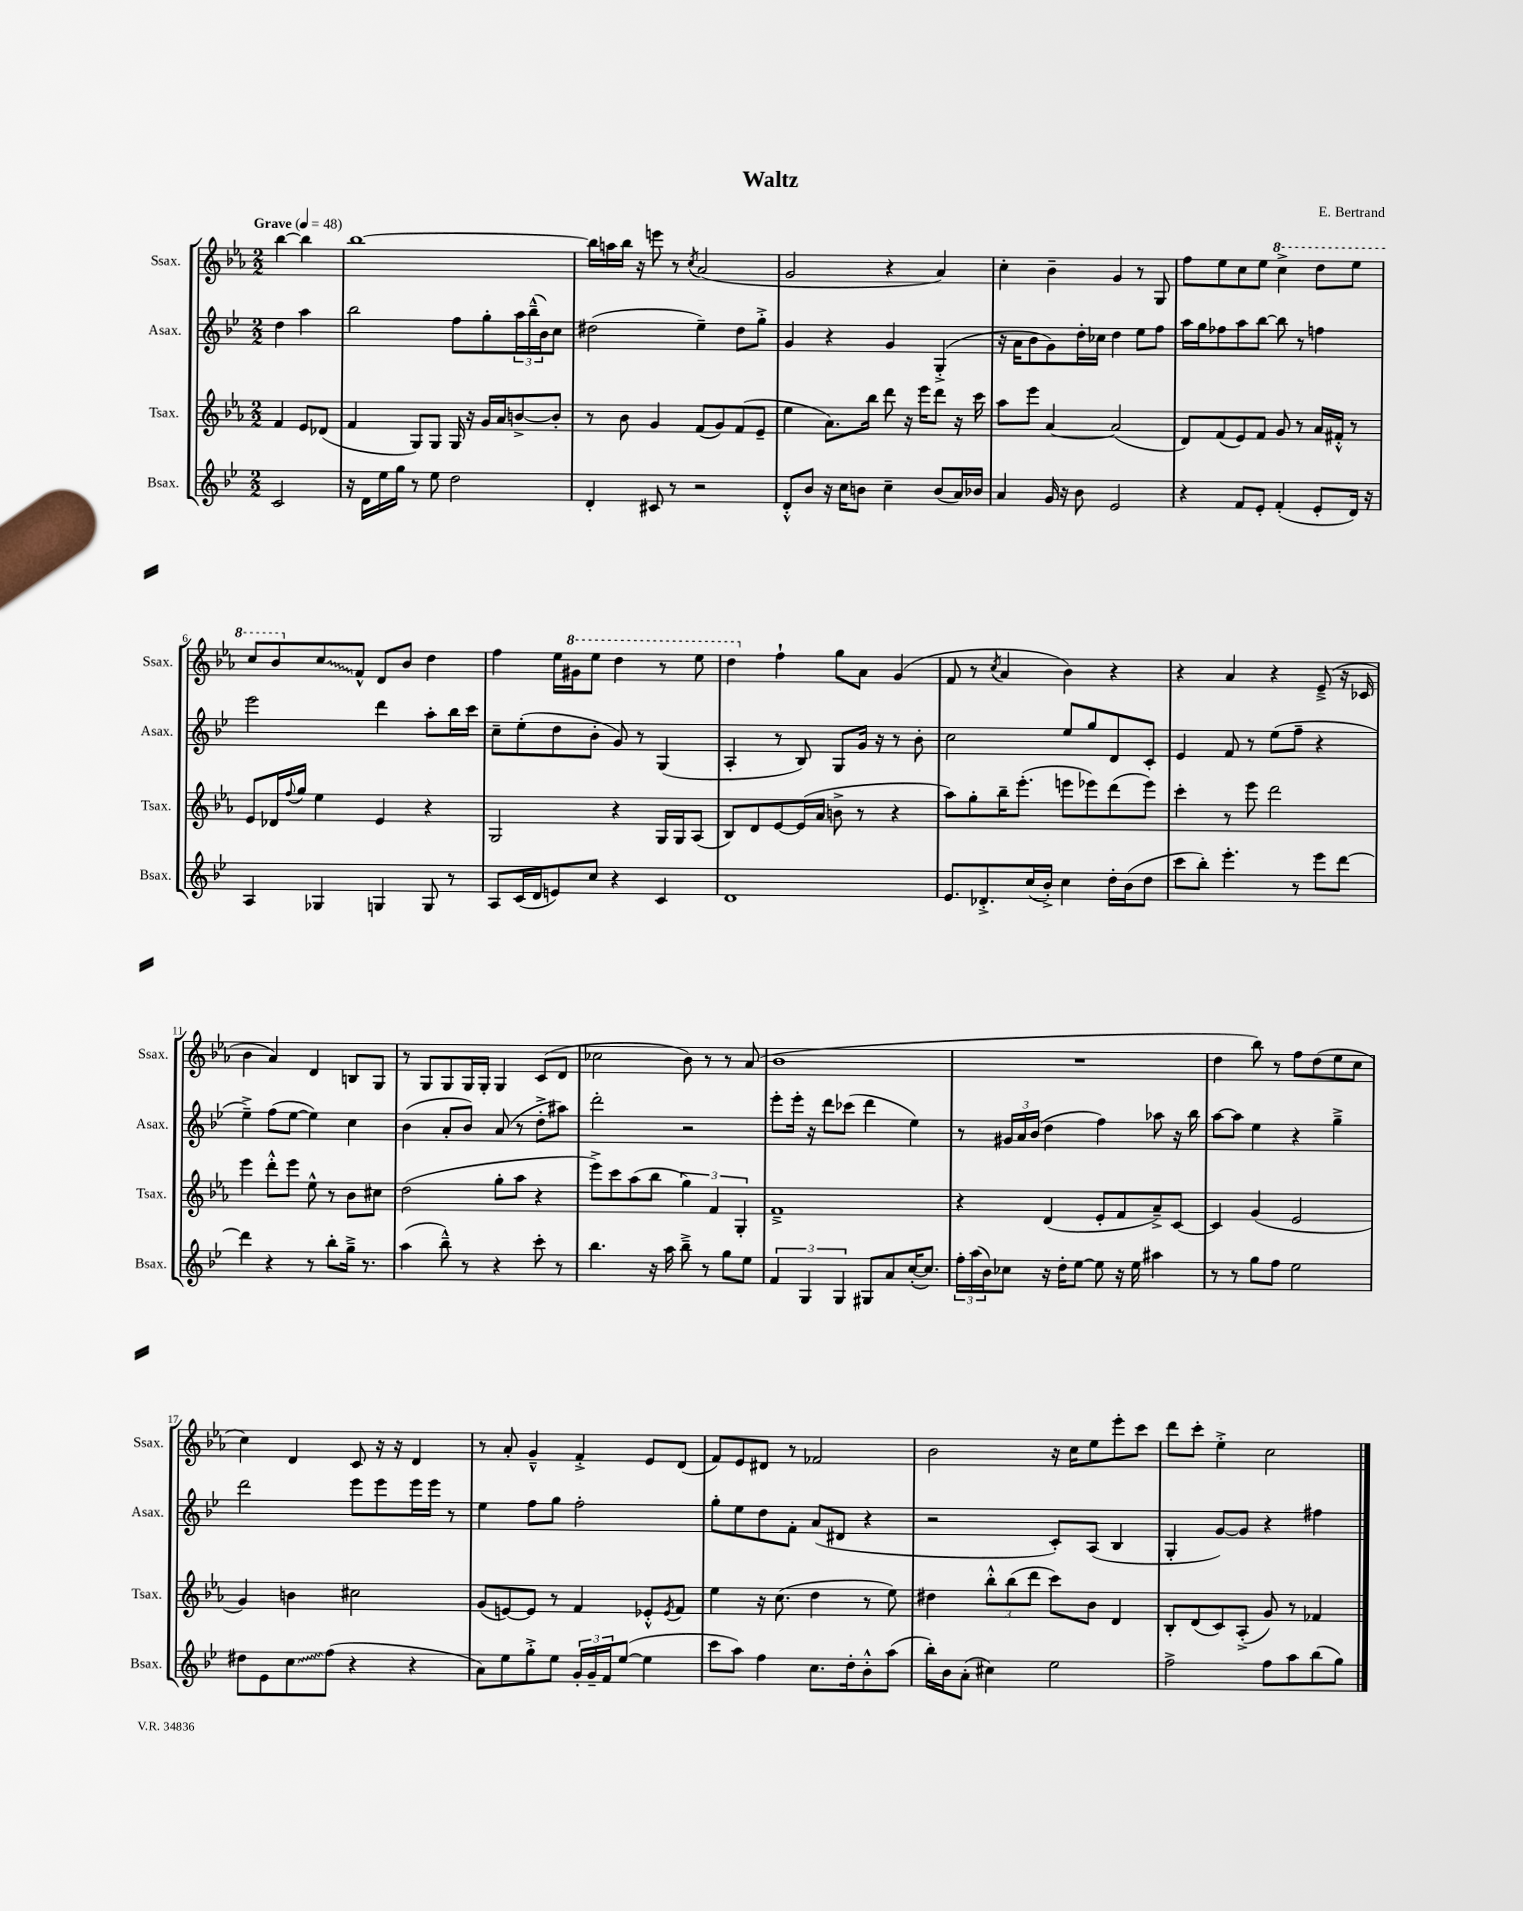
\header { title = "Waltz" composer = "E. Bertrand" }
<<
\new StaffGroup <<
\new Staff = "s0" \with { instrumentName = "Ssax." shortInstrumentName = "Ssax." } {
    \clef treble \key ees \major \numericTimeSignature \time 2/2 \partial 2 \tempo "Grave" 4 = 48
    bes''4~ bes''4 |
    bes''1~ |
    bes''16 a''16 bes''16 r16 e'''8 r8 \acciaccatura { c''8 } aes'2( |
    g'2 r4 aes'4) |
    c''4-. bes'4-- g'4 r8 g8 |
    f''8 ees''8 c''8 ees''8 \ottava #1 c'''4-> d'''8 ees'''8 |
    c'''8 bes''8 \ottava #0 \once \override Glissando.style = #'zigzag c''8\glissando f'8-^ d'8 bes'8 d''4 |
    f''4 ees''16 \ottava #1 gis''16 ees'''8 d'''4 r8 ees'''8 |
    d'''4 \ottava #0 f''4-! g''8 aes'8 g'4( |
    f'8 r8 \acciaccatura { c''8 } aes'4 bes'4) r4 |
    r4 aes'4 r4 ees'8--->( r16 ces'16 |
    bes'4 aes'4) d'4 b8 g8 |
    r8 g8 g8 g16 g16-. g4 c'8( d'8 |
    ces''2 bes'8) r8 r8 aes'8( |
    bes'1 |
    R1 |
    d''4 bes''8) r8 f''8 d''8( ees''8 c''8 |
    c''4) d'4 c'8 r16 r16 d'4 |
    r8 aes'8-. g'4---^ f'4-.-> ees'8 d'8( |
    f'8) ees'8 dis'8 r8 fes'2 |
    bes'2 r16 c''16 ees''8 ees'''8-. c'''8 |
    d'''8 c'''8-. ees''4-.-> c''2 \bar "|." |
}
\new Staff = "s1" \with { instrumentName = "Asax." shortInstrumentName = "Asax." } {
    \clef treble \key bes \major \numericTimeSignature \time 2/2 \partial 2
    d''4 a''4 |
    bes''2 f''8 g''8-. \tuplet 3/2 { a''16 bes''16---^( bes'16) } c''8 |
    dis''2( ees''4--) dis''8 g''8-.-> |
    g'4 r4 g'4 g4-.->( |
    r16 a'16 bes'8 g'8) d''16-. ces''16 d''4 ees''8 f''8 |
    a''16 g''16 fes''8 a''8 bes''8~ bes''8 r8 f''4 |
    ees'''2 d'''4 a''8-. bes''16 c'''16 |
    c''8-- ees''8-.( d''8 bes'8-. g'8) r8 g4( |
    a4-. r8 bes8) g8 g'16 r16 r8 bes'8-. |
    c''2 ees''8 g''8 d'8 c'8-. |
    ees'4 f'8 r8 ees''8( f''8-- r4 |
    ees''4--->) f''8( ees''8~ ees''4) c''4 |
    bes'4( a'8-. bes'8) a'8( r8 d''8-.-> ais''8) |
    d'''2-. r2 |
    ees'''8-. ees'''16-. r16 d'''8 ces'''8( d'''4 ees''4) |
    r8 \tuplet 3/2 { gis'16 a'16 bes'16( } d''4 f''4) aes''8 r16 bes''16 |
    a''8~ a''8 ees''4 r4 g''4---> |
    d'''2 ees'''8 ees'''8 ees'''16 ees'''16 r8 |
    ees''4 f''8 g''8 f''2-. |
    g''8-. ees''8 d''8 f'8-. a'8( dis'8 r4 |
    r2 c'8-.) a8( bes4 |
    g4-. g'8~) g'8 r4 fis''4 \bar "|." |
}
\new Staff = "s2" \with { instrumentName = "Tsax." shortInstrumentName = "Tsax." } {
    \clef treble \key ees \major \numericTimeSignature \time 2/2 \partial 2
    f'4 ees'8 des'8( |
    f'4 g8) g8 g16 r16 g'16 aes'16 b'8~-> b'8-. |
    r8 bes'8 g'4 f'8( g'8) f'8( ees'8-- |
    ees''4 aes'8.) bes''16 d'''8 r16 ees'''16 d'''8 r16 c'''16 |
    aes''8 ees'''8 aes'4~ aes'2( |
    d'8) f'8( ees'8) f'8 g'8 r8 aes'16 fis'16-.-^ r8 |
    ees'8 des'16 \appoggiatura { f''8 } g''16 ees''4 ees'4 r4 |
    g2 r4 g16 g16 aes8( |
    bes8) d'8 ees'8~ ees'16( aes'16 b'8-> r8 r4 |
    aes''8) g''8-. bes''16-- ees'''8.-.( e'''8 ees'''8) d'''8( ees'''8) |
    c'''4-. r8 ees'''8 d'''2 |
    ees'''4 d'''8-.-^ ees'''8 ees''8-^ r8 bes'8 cis''8 |
    d''2( g''8-. aes''8 r4 |
    ees'''8->) c'''8 aes''8( bes''8 \tuplet 3/2 { g''4) f'4 g4-. } |
    f'1---> |
    r4 d'4( ees'8-. f'8 aes'8--->) c'8~ |
    c'4 g'4( ees'2 |
    g'4) b'4 cis''2 |
    g'8( e'8~) e'8 r8 f'4 ees'8-.-^ \acciaccatura { ees'8 } f'8 |
    ees''4 r16 c''8.( d''4 r8 ees''8) |
    dis''4 \tuplet 3/2 { bes''8-.-^ bes''8( d'''8 } c'''8) bes'8 d'4 |
    bes8-. d'8( c'8) aes8-.->( g'8) r8 fes'4 \bar "|." |
}
\new Staff = "s3" \with { instrumentName = "Bsax." shortInstrumentName = "Bsax." } {
    \clef treble \key bes \major \numericTimeSignature \time 2/2 \partial 2
    c'2 |
    r16 d'16 ees''16 g''16 r8 ees''8 d''2 |
    d'4-. cis'8 r8 r2 |
    d'8-.-^ bes'8 r16 c''16 b'8 c''4-- b'8( a'16) bes'16 |
    a'4 g'16 r16 bes'8 ees'2 |
    r4 f'8 ees'8-. f'4-.( ees'8-. d'16) r16 |
    a4 ges4 g4 g8 r8 |
    a8 c'16( d'16 e'8) c''8 r4 c'4 |
    d'1 |
    ees'8. des'8.-.-> c''16( bes'16-.->) c''4 d''16-. bes'16( d''8 |
    c'''8 bes''8-.) ees'''4.-. r8 ees'''8 d'''8~ |
    d'''4 r4 r8 bes''8-. g''16---> r8. |
    a''4( bes''8---^) r8 r4 c'''8-. r8 |
    bes''4. r16 a''16 bes''8---> r8 g''8 ees''8 |
    \tuplet 3/2 { f'4 g4 g4 } gis8 a'8 c''16~-.( c''8.) |
    \tuplet 3/2 { f''16-. a''16( bes'16) } ces''8 r16 d''16-. ees''8~ ees''8 r16 ees''16 ais''4 |
    r8 r8 g''8 f''8 ees''2 |
    dis''8 ees'8 \once \override Glissando.style = #'zigzag c''8\glissando f''8( r4 r4 |
    a'8) ees''8 g''8-.-> ees''8 \tuplet 3/2 { g'16-. g'16-- f'16 } ees''8~( ees''4 |
    c'''8 a''8) f''4 c''8. d''16-. bes'8-.-^ a''8( |
    bes''16-.) bes'16 a'8-.( cis''4) ees''2 |
    f''2-> f''8 a''8 bes''8( g''8) \bar "|." |
}
>>
>>
